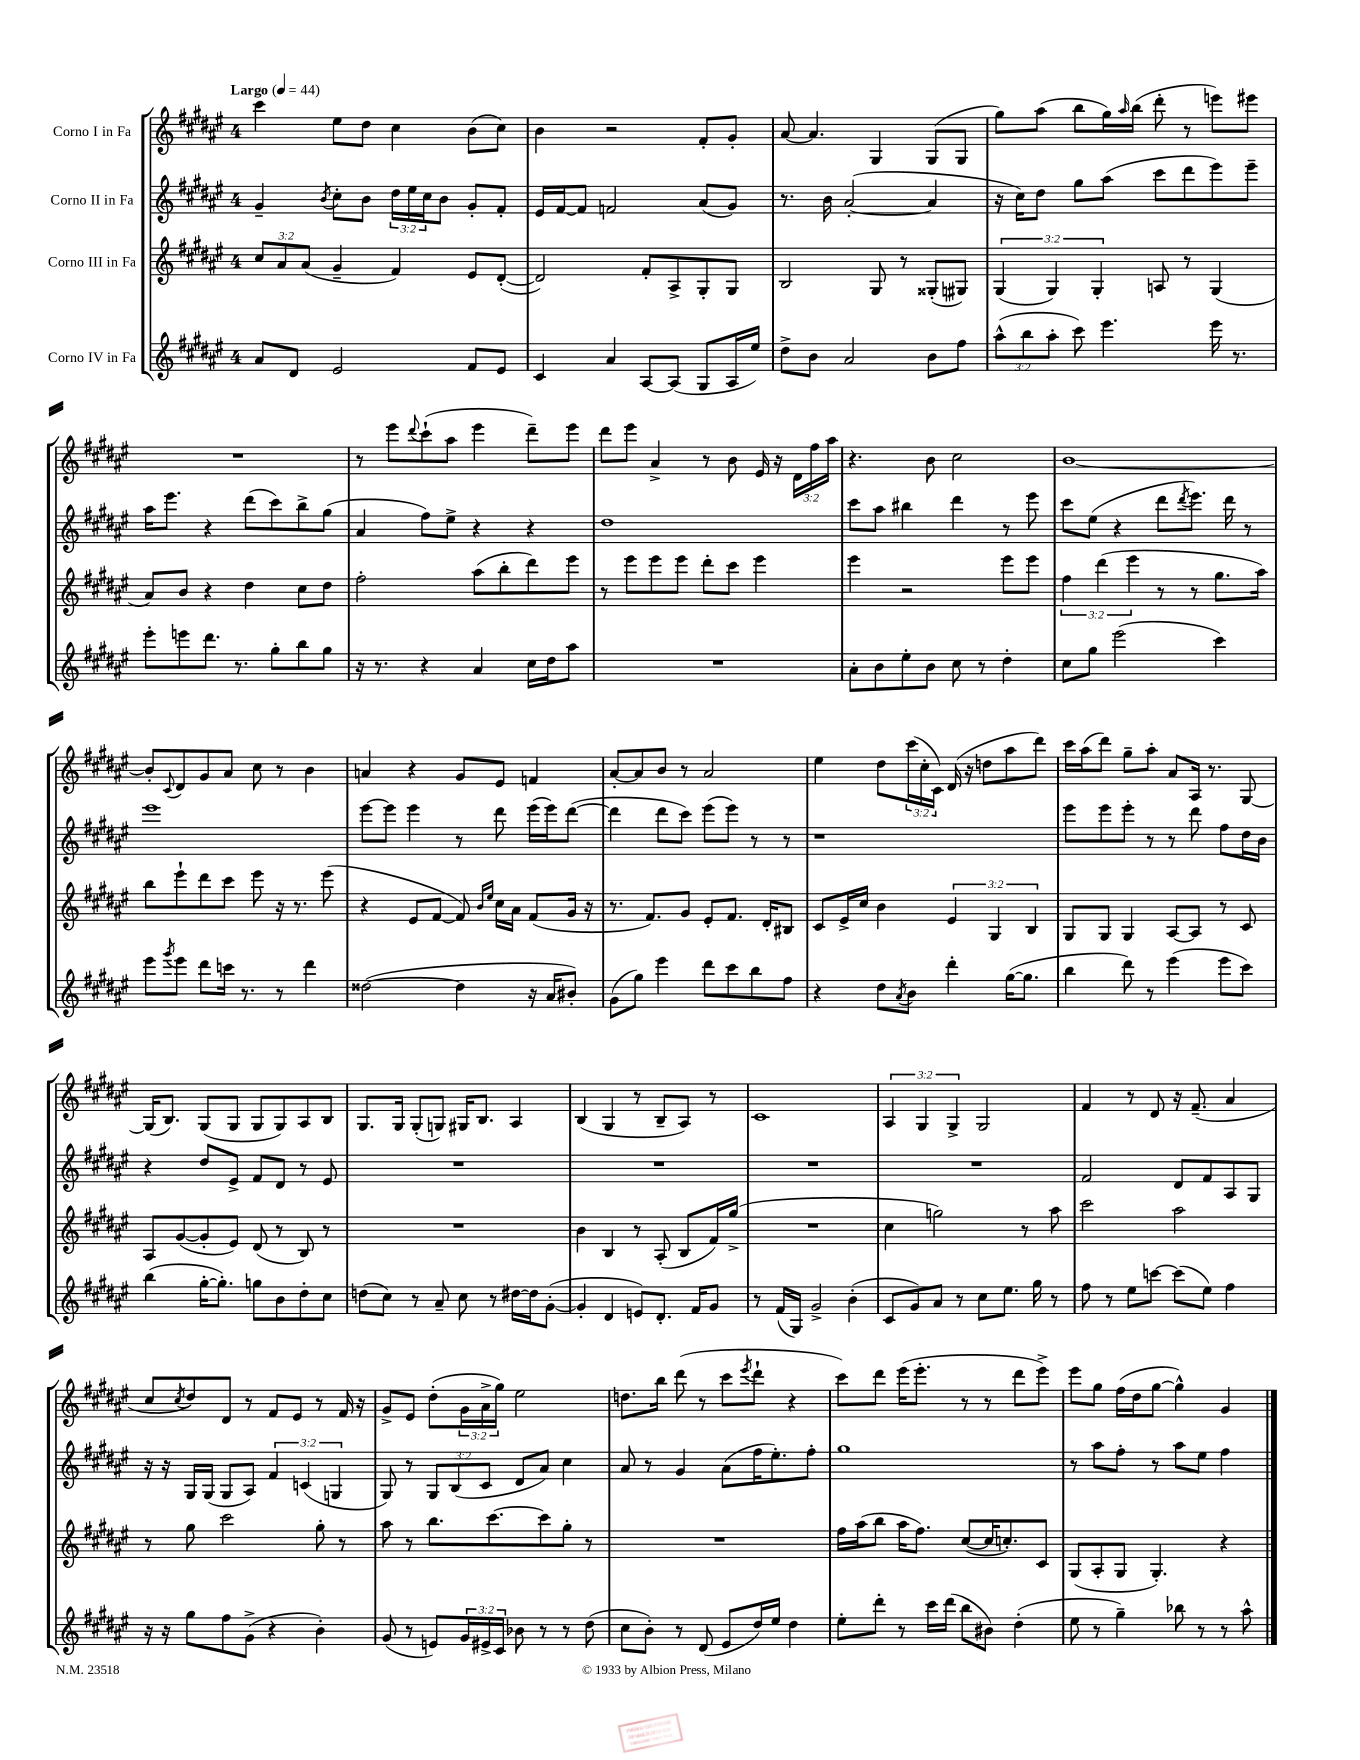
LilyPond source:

<<
\new StaffGroup <<
\new Staff = "s0" \with { instrumentName = "Corno I in Fa" } {
    \clef treble \key fis \major \once \override Staff.TimeSignature.style = #'single-digit \time 4/4 \override Staff.TupletNumber.text = #tuplet-number::calc-fraction-text \tempo "Largo" 4 = 44
    cis'''4 eis''8 dis''8 cis''4 b'8( cis''8) |
    b'4 r2 fis'8-. gis'8-. |
    ais'8~ ais'4. gis4 gis8( gis8 |
    gis''8) ais''8( b''8 gis''16) \grace { ais''16 } b''16( dis'''8-. r8 e'''8) eis'''8 |
    R1 |
    r8 eis'''8 \appoggiatura { dis'''8 } cis'''8-!( ais''8 eis'''4 dis'''8--) eis'''8 |
    dis'''8 eis'''8 ais'4-> r8 b'8 eis'16 r16 \tuplet 3/2 { dis'16 fis''16 ais''16 } |
    r4. b'8 cis''2 |
    b'1~ |
    b'8-. \appoggiatura { cis'8 } dis'8 gis'8 ais'8 cis''8 r8 b'4 |
    a'4 r4 gis'8 eis'8 f'4 |
    ais'8~-. ais'8 b'8 r8 ais'2 |
    eis''4 dis''8 \tuplet 3/2 { cis'''16( cis''16-. cis'16) } dis'16( r16 d''8 ais''8 dis'''8) |
    cis'''16 ais''16( dis'''8) gis''8-- ais''8-. ais'8 ais16 r8. gis8~ |
    gis16( b8.) gis8( gis8 gis8 gis8) ais8 b8 |
    gis8. gis16 gis8-.( g8) gis16 b8. ais4 |
    b4( gis4 r8 b8-- ais8) r8 |
    cis'1 |
    \tuplet 3/2 { ais4 gis4 gis4-> } gis2 |
    fis'4 r8 dis'8 r16 fis'8.--( ais'4 |
    cis''8 \acciaccatura { cis''8 } dis''8) dis'8 r8 fis'8 eis'8 r8 fis'16 r16 |
    gis'8-> eis'8 dis''8-.( \tuplet 3/2 { gis'16 ais'16-> gis''16) } eis''2 |
    d''8. b''16 dis'''8( r8 cis'''8 \acciaccatura { eis'''8 } dis'''8-! r4 |
    cis'''8) dis'''8 eis'''16( eis'''8.-. r8 r8 dis'''8 eis'''8->) |
    eis'''8 gis''8 fis''16( dis''16 gis''8~ gis''4-^) gis'4 \bar "|." |
}
\new Staff = "s1" \with { instrumentName = "Corno II in Fa" } {
    \clef treble \key fis \major \once \override Staff.TimeSignature.style = #'single-digit \time 4/4 \override Staff.TupletNumber.text = #tuplet-number::calc-fraction-text
    gis'4-- \acciaccatura { b'8 } cis''8-. b'8 \tuplet 3/2 { dis''16 eis''16 cis''16 } b'8 gis'8-. fis'8-. |
    eis'16 fis'16~ fis'8 f'2 ais'8( gis'8) |
    r8. b'16 ais'2~-.( ais'4 |
    r16 cis''16) dis''8 gis''8 ais''8( cis'''8 dis'''8 eis'''8) eis'''8-- |
    ais''16 eis'''8. r4 dis'''8( cis'''8) b''8-> gis''8( |
    ais'4 fis''8) eis''8-> r4 r4 |
    dis''1 |
    cis'''8 ais''8 bis''4 dis'''4 r8 eis'''8 |
    cis'''8 eis''8( r4 dis'''8 \acciaccatura { dis'''8 } eis'''8.) dis'''16 r8 |
    eis'''1 |
    eis'''8~ eis'''8 eis'''4 r8 dis'''8 eis'''16( eis'''16) dis'''8~( |
    dis'''4 dis'''8 cis'''8) eis'''8( eis'''8) r8 r8 |
    r1 |
    eis'''8 eis'''8 eis'''8-. r8 r8 dis'''8 fis''8 dis''16 b'16 |
    r4 dis''8 eis'8-> fis'8 dis'8 r8 eis'8 |
    R1 |
    R1 |
    R1 |
    R1 |
    fis'2 dis'8 fis'8 ais8 gis8 |
    r16 r16 gis16 gis16( gis8 ais8) \tuplet 3/2 { fis'4 c'4( g4 } |
    gis8) r8 \tuplet 3/2 { gis8 b8( cis'8 } dis'8 ais'8) cis''4 |
    ais'8 r8 gis'4 ais'8( fis''16 eis''8.-.) fis''8-. |
    gis''1 |
    r8 ais''8 fis''8-. r8 ais''8 eis''8 fis''4 \bar "|." |
}
\new Staff = "s2" \with { instrumentName = "Corno III in Fa" } {
    \clef treble \key fis \major \once \override Staff.TimeSignature.style = #'single-digit \time 4/4 \override Staff.TupletNumber.text = #tuplet-number::calc-fraction-text
    \tuplet 3/2 { cis''8 ais'8 ais'8( } gis'4-- fis'4) eis'8 dis'8~-.( |
    dis'2) fis'8-. ais8-> gis8-. gis8 |
    b2 gis8 r8 gisis8-.( gis8) |
    \tuplet 3/2 { gis4( gis4) gis4-. } a8 r8 gis4( |
    ais'8) b'8 r4 dis''4 cis''8 dis''8 |
    fis''2-. ais''8( b''8-. dis'''8) eis'''8 |
    r8 eis'''8 eis'''8 eis'''8 dis'''8-. cis'''8 eis'''4 |
    eis'''4 r2 eis'''8 eis'''8 |
    \tuplet 3/2 { fis''4 dis'''4( eis'''4 } r8 r8 gis''8. ais''16) |
    b''8 eis'''8-! dis'''8 cis'''8 eis'''8 r16 r8. eis'''8( |
    r4 eis'8 fis'8~ fis'8) \grace { b'16 eis''16 } cis''16 ais'16 fis'8( gis'16 r16 |
    r8. fis'8.) gis'8 eis'8-. fis'8. dis'16-. bis8 |
    cis'8 eis'16-> cis''16 b'4 \tuplet 3/2 { eis'4 gis4 b4 } |
    gis8 gis8 gis4 ais8~ ais8 r8 cis'8 |
    ais8 gis'8~( gis'8-. eis'8) dis'8( r8 b8) r8 |
    R1 |
    b'4 b4 r8 ais8-.( b8 fis'16) gis''16->( |
    R1 |
    cis''4 g''2) r8 ais''8 |
    cis'''2 ais''2 |
    r8 gis''8 cis'''2 gis''8-. r8 |
    ais''8 r8 b''8. cis'''8.~ cis'''8 gis''8-. r8 |
    R1 |
    fis''16 ais''16( b''8 ais''16 fis''8.) cis''8~( cis''16 c''8.-.) cis'8 |
    gis8( ais8-. gis8 gis4.-.) r4 \bar "|." |
}
\new Staff = "s3" \with { instrumentName = "Corno IV in Fa" } {
    \clef treble \key fis \major \once \override Staff.TimeSignature.style = #'single-digit \time 4/4 \override Staff.TupletNumber.text = #tuplet-number::calc-fraction-text
    ais'8 dis'8 eis'2 fis'8 eis'8 |
    cis'4 ais'4 ais8~ ais8( gis8 ais16 eis''16) |
    dis''8-> b'8 ais'2 b'8 fis''8 |
    \tuplet 3/2 { ais''8-^( b''8 ais''8-. } cis'''8) eis'''4. eis'''16 r8. |
    eis'''8-. e'''8 dis'''8. r8. gis''8-. b''8 gis''8 |
    r16 r8. r4 ais'4 cis''16 dis''16 ais''8 |
    R1 |
    ais'8-. b'8 eis''8-. b'8 cis''8 r8 dis''4-. |
    cis''8 gis''8 eis'''2( cis'''4) |
    eis'''8 \acciaccatura { gis'''8 } eis'''8 dis'''8 c'''16 r8. r8 dis'''4 |
    disis''2~( disis''4 r16 ais'16 bis'8-.) |
    gis'8( gis''8) eis'''4 dis'''8 cis'''8 b''8 fis''8 |
    r4 dis''8 \acciaccatura { ais'8 } b'8 dis'''4-. gis''16~( gis''8. |
    b''4 dis'''8) r8 eis'''4( eis'''8 cis'''8) |
    b''4( gis''16~-. gis''8.-.) g''8 b'8 dis''8-. cis''8 |
    d''8( cis''8) r8 ais'8-- cis''8 r8 dis''16~ dis''16 gis'8~-.( |
    gis'4-. dis'4 e'8) dis'8.-. fis'16 gis'8 |
    r8 fis'16( gis16) gis'2-> b'4-.( |
    cis'8 gis'8) ais'8 r8 cis''8 eis''8. gis''16 r8 |
    fis''8 r8 eis''8 c'''8~ c'''8( eis''8) fis''4 |
    r16 r16 gis''8 fis''8 gis'8->( r4 b'4-.) |
    gis'8( r8 e'8) \tuplet 3/2 { gis'16 eis'16-> cis'16 } bes'8 r8 r8 dis''8( |
    cis''8 b'8-.) r8 dis'8( eis'8 dis''16) eis''16 dis''4 |
    eis''8-. dis'''8-. r8 cis'''16 dis'''16( b''8 bis'8) dis''4-.( |
    eis''8 r8 gis''4--) bes''8 r8 r8 ais''8-^ \bar "|." |
}
>>
>>
\layout { \context { \Score \remove "Bar_number_engraver" } }
